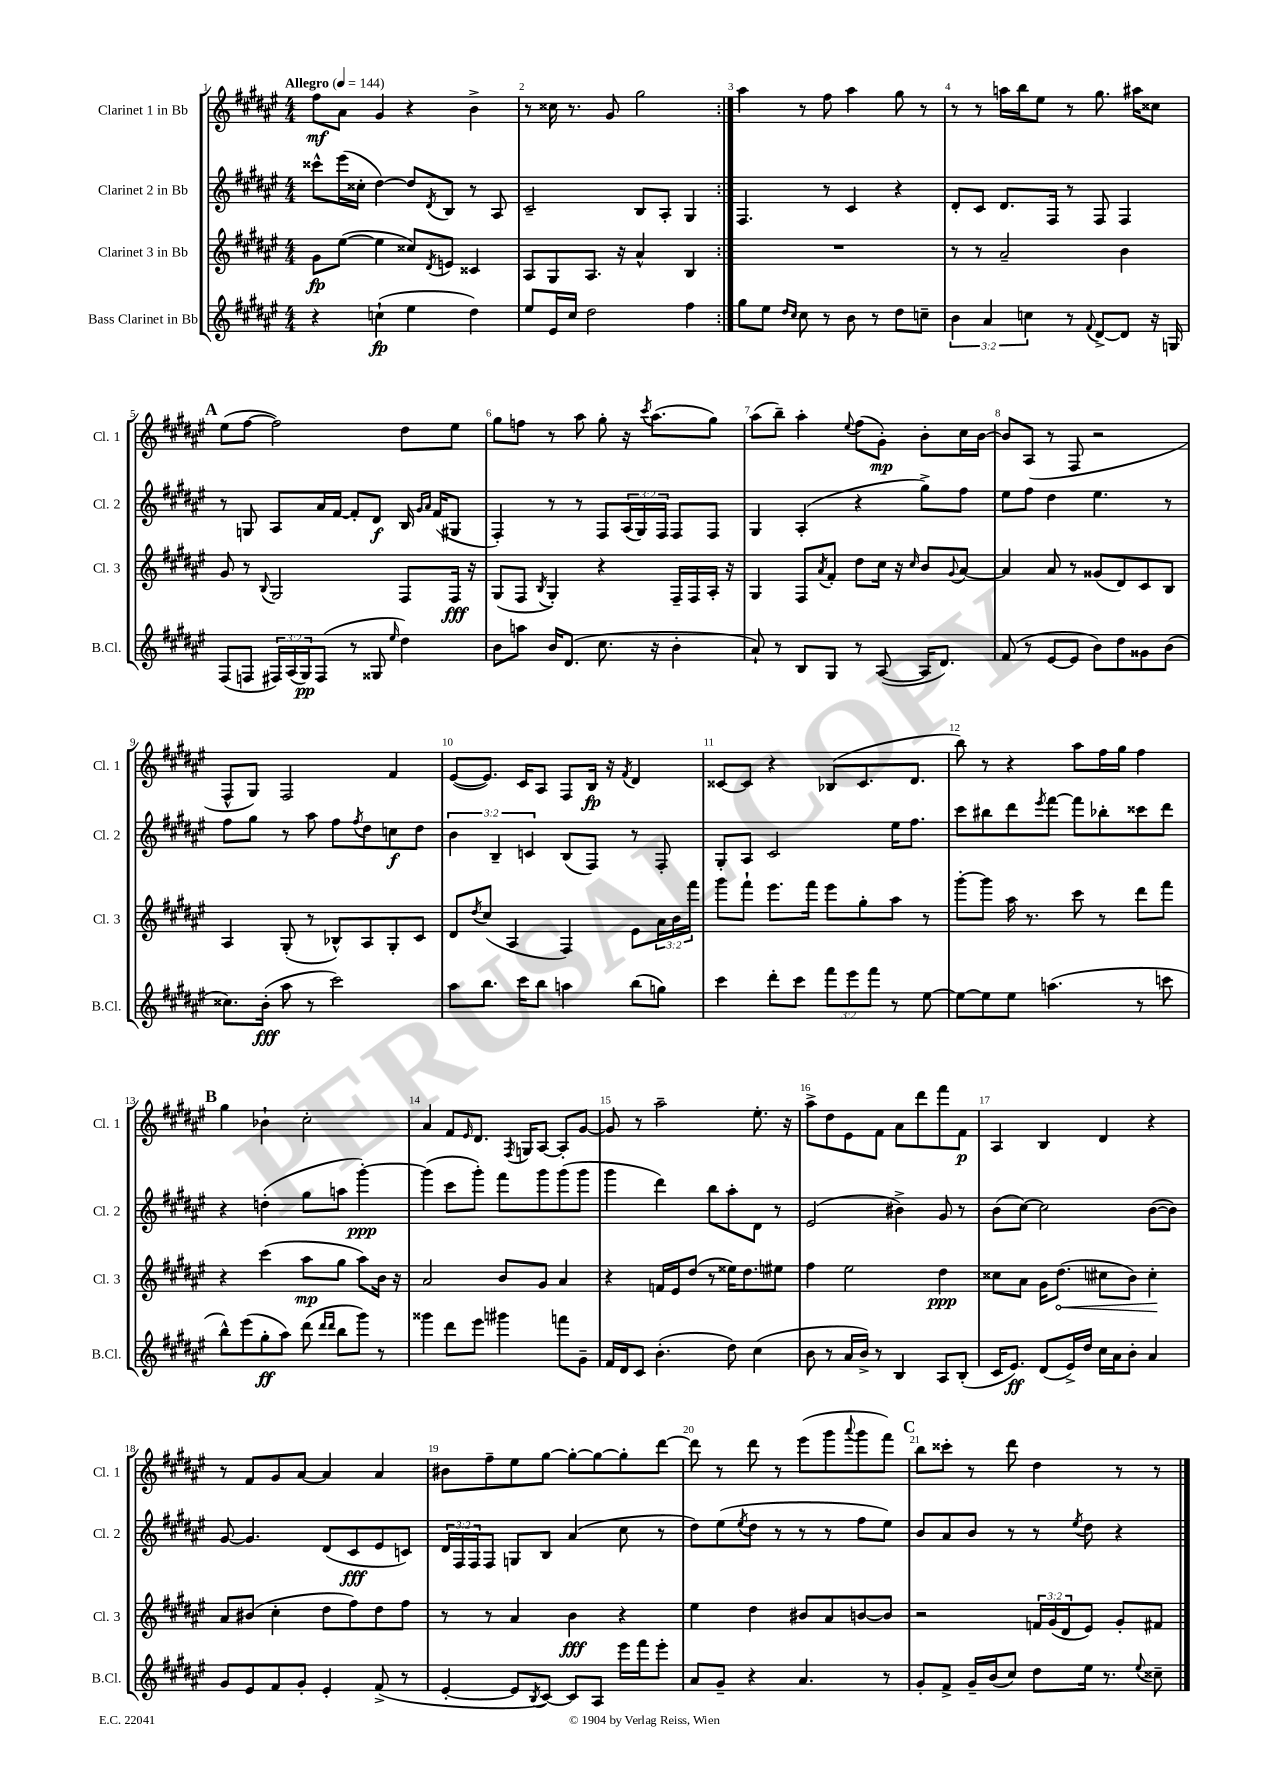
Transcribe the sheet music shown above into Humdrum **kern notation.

**kern	**dynam	**kern	**dynam	**kern	**dynam	**kern	**dynam
*part4	*part4	*part3	*part3	*part2	*part2	*part1	*part1
*staff4	*staff4	*staff3	*staff3	*staff2	*staff2	*staff1	*staff1
*I"Bass Clarinet in Bb	*	*I"Clarinet 3 in Bb	*	*I"Clarinet 2 in Bb	*	*I"Clarinet 1 in Bb	*
*I'B.Cl.	*	*I'Cl. 3	*	*I'Cl. 2	*	*I'Cl. 1	*
*clefG2	*	*clefG2	*	*clefG2	*	*clefG2	*
*k[f#c#g#d#a#e#]	*	*k[f#c#g#d#a#e#]	*	*k[f#c#g#d#a#e#]	*	*k[f#c#g#d#a#e#]	*
*M4/4	*	*M4/4	*	*M4/4	*	*M4/4	*
*MM144	*	*MM144	*	*MM144	*	*MM144	*
=1	=1	=1	=1	=1	=1	=1	=1
!	!	!	!	!	!	!LO:TX:a:B:t=Allegro	!
4r	.	8g#\L	fp	8ccc##X^^\L	.	8ff#\L	mf
.	.	([8ee#\J	.	(16eee#\L	.	8a#\J	.
.	.	.	.	16cc##X'\JJ	.	.	.
(4ccn`\	fp	4ee#\]	.	[4dd#\)	.	4g#/	.
4ee#\	.	8cc##X/L)	.	8dd#/L]	.	4r	.
.	.	8qd#/	.	8qd#/	.	.	.
.	.	8en/J	.	8B/J	.	.	.
4dd#\)	.	4c##X/	.	8r	.	4b^\	.
.	.	.	.	8A#/	.	.	.
=2	=2	=2	=2	=2	=2	=2	=2
8ee#/L	.	8A#/L	.	2c#~/	.	8r	.
16e#/L	.	8G#/	.	.	.	16cc##X\	.
16cc#/JJ	.	.	.	.	.	8.r	.
2dd#\	.	8.A#/J	.	.	.	.	.
.	.	.	.	.	.	8g#/	.
.	.	16r	.	.	.	.	.
.	.	4a#^^/	.	8B/L	.	2gg#\	.
.	.	.	.	8A#'/J	.	.	.
4ff#\	.	4B/	.	4G#/	.	.	.
=3:|!	=3:|!	=3:|!	=3:|!	=3:|!	=3:|!	=3:|!	=3:|!
8gg#\L	.	1r	.	4.F#/	.	4aa#\	.
8ee#\J	.	.	.	.	.	.	.
16qqdd#/LL	.	.	.	.	.	.	.
16qqcc#/JJ	.	.	.	.	.	.	.
8cc#\	.	.	.	.	.	8r	.
8r	.	.	.	8r	.	8ff#\	.
8b\	.	.	.	4c#/	.	4aa#\	.
8r	.	.	.	.	.	.	.
8dd#\L	.	.	.	4r	.	8gg#\	.
8ccn~\J	.	.	.	.	.	8r	.
=4	=4	=4	=4	=4	=4	=4	=4
6b\	.	8r	.	8d#'/L	.	8r	.
.	.	8r	.	8c#/J	.	8r	.
6a#/	.	.	.	.	.	.	.
.	.	2a#~/	.	8.d#/L	.	16aan\LL	.
.	.	.	.	.	.	16bb\J	.
6ccn\	.	.	.	.	.	.	.
.	.	.	.	.	.	8ee#\J	.
.	.	.	.	16F#/Jk	.	.	.
8r	.	.	.	8r	.	8r	.
8qqf#/	.	.	.	.	.	.	.
[8d#^/L	.	.	.	8F#/	.	8.gg#\	.
8d#/J]	.	4b\	.	4F#/	.	.	.
.	.	.	.	.	.	16aa#X\KL	.
16r	.	.	.	.	.	8cc##X\J	.
16Gn/	.	.	.	.	.	.	.
!!LO:LB:g=z
!!LO:REH:place=s1:t=A
=5	=5	=5	=5	=5	=5	=5	=5
(8F#/L	.	8g#/	.	8r	.	(8ee#\L	.
8Fn/J	.	8r	.	8Gn/	.	[8ff#\J	.
.	.	8qqB/	.	.	.	.	.
24F#X/LL)	.	2G#/	.	8A#/L	.	2ff#\])	.
(24A#/	.	.	.	.	.	.	.
24G#/J)	pp	.	.	.	.	.	.
(8F#/J	.	.	.	16a#/L	.	.	.
.	.	.	.	[16f#/JJ	.	.	.
8r	.	.	.	8f#'/L]	.	.	.
8G##X/	.	.	.	8d#/J	f	.	.
16qqee#/	.	.	.	.	.	.	.
4dd#\)	.	8F#/L	.	16B/	.	8dd#\L	.
.	.	.	.	16qqg#/LL	.	.	.
.	.	.	.	16qqa#/JJ	.	.	.
.	.	.	.	(16f#/KL	.	.	.
.	.	16F#/Jk	fff	8G#X/J	.	8ee#\J	.
.	.	16r	.	.	.	.	.
=6	=6	=6	=6	=6	=6	=6	=6
8b\L	.	(8G#/L	.	4F#'/)	.	8gg#\L	.
8aan\J	.	8F#/J	.	.	.	8ffn\J	.
.	.	8qB/	.	.	.	.	.
16b/KL	.	4G#'/)	.	8r	.	8r	.
(8.d#/J	.	.	.	.	.	.	.
.	.	.	.	8r	.	8aa#\	.
8.cc#\	.	4r	.	8F#/L	.	8gg#'\	.
.	.	.	.	(24A#/L	.	16r	.
.	.	.	.	24G#/)	.	.	.
.	.	.	.	.	.	8qccc#/	.
16r	.	.	.	.	.	(8.aa#\L	.
.	.	.	.	24F#/JJ	.	.	.
4b'\	.	16F#~/LL	.	8F#/L	.	.	.
.	.	16F#/	.	.	.	.	.
.	.	16A#'/JJ	.	8F#/J	.	8gg#\J)	.
.	.	16r	.	.	.	.	.
=7	=7	=7	=7	=7	=7	=7	=7
8a#`/)	.	4G#/	.	4G#/	.	(8aa#\L	.
8r	.	.	.	.	.	8bb~\J)	.
8B/L	.	8F#/L	.	(4A#'/	.	4aa#'\	.
.	.	8qa#/	.	.	.	.	.
8G#/J	.	8f#'/J	.	.	.	.	.
.	.	.	.	.	.	8qqee#/	.
8r	.	8dd#\L	.	4r	.	(8ff#\L	.
([8A#/	.	16cc#\Jk	.	.	.	8g#'\J)	mp
.	.	16r	.	.	.	.	.
.	.	16qqcc#/	.	.	.	.	.
16A#/KL]	.	8b/L	.	8gg#^\L)	.	8b'\L	.
8.d#/J)	.	.	.	.	.	.	.
.	.	8qqg#/	.	.	.	.	.
.	.	[8a#/J	.	8ff#\J	.	16cc#\L	.
.	.	.	.	.	.	[16b\JJ	.
=8	=8	=8	=8	=8	=8	=8	=8
(8f#/	.	4a#/]	.	8ee#\L	.	8b/L]	.
8r	.	.	.	8ff#\J	.	(8A#/J	.
[8e#/L	.	8a#/	.	4dd#\	.	8r	.
8e#/J]	.	8r	.	.	.	8F#/	.
8b\L)	.	(8g##X/L	.	4.ee#\	.	2r	.
8dd#\	.	8d#/)	.	.	.	.	.
8g##X\	.	8c#/	.	.	.	.	.
(8b\J	.	8B/J	.	8r	.	.	.
!!LO:LB:g=z
=9	=9	=9	=9	=9	=9	=9	=9
8.cc##X\L)	.	4A#/	.	8ff#\L	.	8F#^^/L	.
.	.	.	.	8gg#\J	.	8G#/J)	.
(16b'\Jk	fff	.	.	.	.	.	.
8aa#\	.	(8G#'/	.	8r	.	2F#/	.
8r	.	8r	.	8aa#\	.	.	.
2ccc#\)	.	8B-X^^/L)	.	8ff#\L	.	.	.
.	.	.	.	8qff#/	.	.	.
.	.	8A#/	.	8dd#\	.	.	.
.	.	8G#'/	.	8ccn\	f	4f#/	.
.	.	8c#/J	.	8dd#\J	.	.	.
=10	=10	=10	=10	=10	=10	=10	=10
8aa#\L	.	8d#/L	.	6b\	.	([8e#/L	.
.	.	8qdd#/	.	.	.	.	.
8.bb\J	.	(8cc#/J	.	.	.	8.e#/J])	.
.	.	.	.	6B~/	.	.	.
.	.	4A#/	.	.	.	.	.
16ccc#\KL	.	.	.	.	.	16c#/KL	.
.	.	.	.	6cn/	.	.	.
8bb\J	.	.	.	.	.	8A#/J	.
4aan\	.	4F#/)	.	(8B/L	.	8F#/L	.
.	.	.	.	8F#/J)	.	16B/Jk	fp
.	.	.	.	.	.	16r	.
.	.	.	.	.	.	8qf#/	.
(8bb\L	.	8e#\L	.	8r	.	4d#/	.
8ggn\J)	.	24a#\L	.	8F#'/	.	.	.
.	.	24b\	.	.	.	.	.
.	.	24fff#\JJ	.	.	.	.	.
=11	=11	=11	=11	=11	=11	=11	=11
4ccc#\	.	8ggg#\L	.	8G#'/L	.	[8c##X/L	.
.	.	8fff#`\J	.	8A#/J	.	8c##/J]	.
8ddd#'\L	.	8.eee#\L	.	2c#/	.	4r	.
8ccc#\J	.	.	.	.	.	.	.
.	.	16fff#\Jk	.	.	.	.	.
12fff#\L	.	8eee#\L	.	.	.	(8B-X/L	.
12eee#\	.	.	.	.	.	.	.
.	.	8gg#'\	.	.	.	8.c##/	.
12fff#\J	.	.	.	.	.	.	.
8r	.	8aa#\J	.	16ee#\KL	.	.	.
.	.	.	.	8.ff#\J	.	8.d#/J	.
[8ee#\	.	8r	.	.	.	.	.
=12	=12	=12	=12	=12	=12	=12	=12
8ee#\L_	.	[8ggg#'\L	.	8ccc#\L	.	8bb\)	.
8ee#\]	.	8ggg#\J]	.	8bb#X\	.	8r	.
8ee#\J	.	16aa#\	.	8ddd#\	.	4r	.
.	.	8.r	.	.	.	.	.
.	.	.	.	8qeee#/	.	.	.
(4.aan\	.	.	.	[8fff#\J	.	.	.
.	.	8ccc#\	.	8fff#\L]	.	8aa#\L	.
.	.	8r	.	8bb-X'\	.	16ff#\L	.
.	.	.	.	.	.	16gg#\JJ	.
8r	.	8ddd#\L	.	8ccc##X\	.	4ff#\	.
8cccn\	.	8fff#\J	.	8ddd#\J	.	.	.
!!LO:LB:g=z
!!LO:REH:place=s1:t=B
=13	=13	=13	=13	=13	=13	=13	=13
8bb^^\L)	.	4r	.	4r	.	4gg#\	.
(8eee#\	.	.	.	.	.	.	.
8gg#'\	ff	(4ccc#\	.	(4ddn'\	.	4b-X`\	.
8aa#\J)	.	.	.	.	.	.	.
(8ddd#\	.	8aa#\L	mp	8gg#\L	.	2cc#'\	.
16qqddd#/LL	.	.	.	.	.	.	.
16qqddd#/JJ	.	.	.	.	.	.	.
8bb\L	.	8gg#\J	.	8aan\J	.	.	.
8ggg#\J)	.	8aa#\L)	.	[4ggg#'\)	ppp	.	.
8r	.	16b\Jk	.	.	.	.	.
.	.	16r	.	.	.	.	.
=14	=14	=14	=14	=14	=14	=14	=14
4ggg##X\	.	2a#/	.	(4ggg#\]	.	4a#/	.
8ddd#\L	.	.	.	8ccc#\L	.	8f#/L	.
.	.	.	.	.	.	16qqe#/	.
8eee#\J	.	.	.	8ggg#'\J)	.	8.d#/J	.
4ggg#X\	.	8b/L	.	8fff#\L	.	.	.
.	.	.	.	.	.	8qF#/	.
.	.	.	.	.	.	16Gn/KL	.
.	.	8g#/J	.	8ggg#\	.	[8A#/J	.
8fffn\L	.	4a#/	.	(8ggg#\	.	8A#'/L]	.
8g#~\J	.	.	.	8ggg#\J	.	[8g#/J	.
=15	=15	=15	=15	=15	=15	=15	=15
16f#/LL	.	4r	.	4ggg#\	.	8g#/]	.
16d#/J	.	.	.	.	.	.	.
8c#/J	.	.	.	.	.	8r	.
(4.b'\	.	16fn/LL	.	4ddd#\)	.	2aa#~\	.
.	.	16e#/J	.	.	.	.	.
.	.	(8dd#/J	.	.	.	.	.
.	.	8r	.	8bb\L	.	.	.
8dd#\)	.	16ee##X\KL)	.	8aa#'\	.	.	.
.	.	8.dd#\	.	.	.	.	.
(4cc#\	.	.	.	8d#\J	.	8.ee#'\	.
.	.	8ee#X\J	.	8r	.	.	.
.	.	.	.	.	.	16r	.
=16	=16	=16	=16	=16	=16	=16	=16
8b\	.	4ff#\	.	(2e#/	.	8aa#^\L	.
8r	.	.	.	.	.	8dd#\	.
16a#/LL	.	2ee#\	.	.	.	8e#\	.
16b^/JJ)	.	.	.	.	.	.	.
8r	.	.	.	.	.	8f#\J	.
4B/	.	.	.	4b#X^\)	.	8a#\L	.
.	.	.	.	.	.	8ddd#\	.
8A#/L	.	4dd#\	ppp	8g#/	.	8fff#\	.
(8B'/J	.	.	.	8r	.	8f#\J	p
=17	=17	=17	=17	=17	=17	=17	=17
16c#/KL	.	8cc##X\L	.	(8b\L	.	4A#/	.
8.e#/J)	ff	.	.	.	.	.	.
.	.	8a#\J	.	[8cc#\J)	.	.	.
(8d#/L	.	16g#\KL	.	2cc#\]	.	4B/	.
!	!	!	!LO:HP:b	!	!	!	!
.	.	(8.dd#\J	<	.	.	.	.
16e#^/L)	.	.	.	.	.	.	.
16dd#/JJ	.	.	.	.	.	.	.
16cc#\LL	.	8cc#X\L	.	.	.	4d#/	.
16a#\J	.	.	.	.	.	.	.
8b'\J	.	8b\J)	.	.	.	.	.
4a#/	.	4cc#'\	.	([8b\L	.	4r	.
.	.	.	.	8b\J])	.	.	.
.	.	.	[	.	.	.	.
!!LO:LB:g=z
=18	=18	=18	=18	=18	=18	=18	=18
8g#/L	.	8a#/L	.	[8g#/	.	8r	.
8e#/	.	(8b#X/J	.	4.g#/]	.	8f#/L	.
8f#/	.	4cc#'\	.	.	.	8g#/	.
8g#'/J	.	.	.	.	.	[8a#/J	.
4e#'/	.	8dd#\L	.	(8d#/L	.	4a#/]	.
.	.	8ff#\)	.	8c#/	fff	.	.
(8f#^/	.	8dd#\	.	8e#/	.	4a#/	.
8r	.	8ff#\J	.	8cn/J)	.	.	.
=19	=19	=19	=19	=19	=19	=19	=19
[4e#'/	.	8r	.	24d#/LL	.	8b#X\L	.
.	.	.	.	24F#/	.	.	.
.	.	.	.	24F#/J	.	.	.
.	.	8r	.	8F#/J	.	8ff#~\	.
8e#/L]	.	4a#/	.	8Gn/L	.	8ee#\	.
8qB/	.	.	.	.	.	.	.
[8c#/J)	.	.	.	8B/J	.	[8gg#\J	.
8c#/L]	.	4b\	fff	(4a#/	.	8gg#'\L_	.
8A#/J	.	.	.	.	.	8gg#\_	.
16eee#\LL	.	4r	.	8cc#\	.	8gg#'\]	.
16fff#\J	.	.	.	.	.	.	.
8eee#'\J	.	.	.	8r	.	[8ddd#\J	.
=20	=20	=20	=20	=20	=20	=20	=20
8a#/L	.	4ee#\	.	8dd#\L)	.	8ddd#\]	.
8g#~/J	.	.	.	(8ee#\	.	8r	.
.	.	.	.	8qee#/	.	.	.
4r	.	4dd#\	.	8dd#\J	.	8ddd#\	.
.	.	.	.	8r	.	8r	.
4.a#/	.	8b#X/L	.	8r	.	(8eee#\L	.
.	.	8a#/	.	8r	.	8ggg#\	.
.	.	.	.	.	.	8qqaaa#/	.
.	.	[8bn/	.	8ff#\L	.	8ggg#\	.
8r	.	8b/J]	.	8ee#\J)	.	8fff#\J)	.
!!LO:REH:place=s1:t=C
=21	=21	=21	=21	=21	=21	=21	=21
8g#'/L	.	2r	.	8b/L	.	8bb\L	.
8f#^/J	.	.	.	8a#/	.	8ccc##X'\J	.
16g#~/LL	.	.	.	8b/J	.	8r	.
(16b/J	.	.	.	.	.	.	.
8cc#/J)	.	.	.	8r	.	8ddd#\	.
8dd#\L	.	24fn/LL	.	8r	.	4dd#\	.
.	.	(24g#/	.	.	.	.	.
.	.	24d#/J	.	.	.	.	.
.	.	.	.	8qee#/	.	.	.
16ee#\Jk	.	8e#/J)	.	8dd#\	.	.	.
8.r	.	.	.	.	.	.	.
.	.	8g#'/L	.	4r	.	8r	.
8qqee#/	.	.	.	.	.	.	.
8cc##X~\	.	8f#X/J	.	.	.	8r	.
==	==	==	==	==	==	==	==
*-	*-	*-	*-	*-	*-	*-	*-
